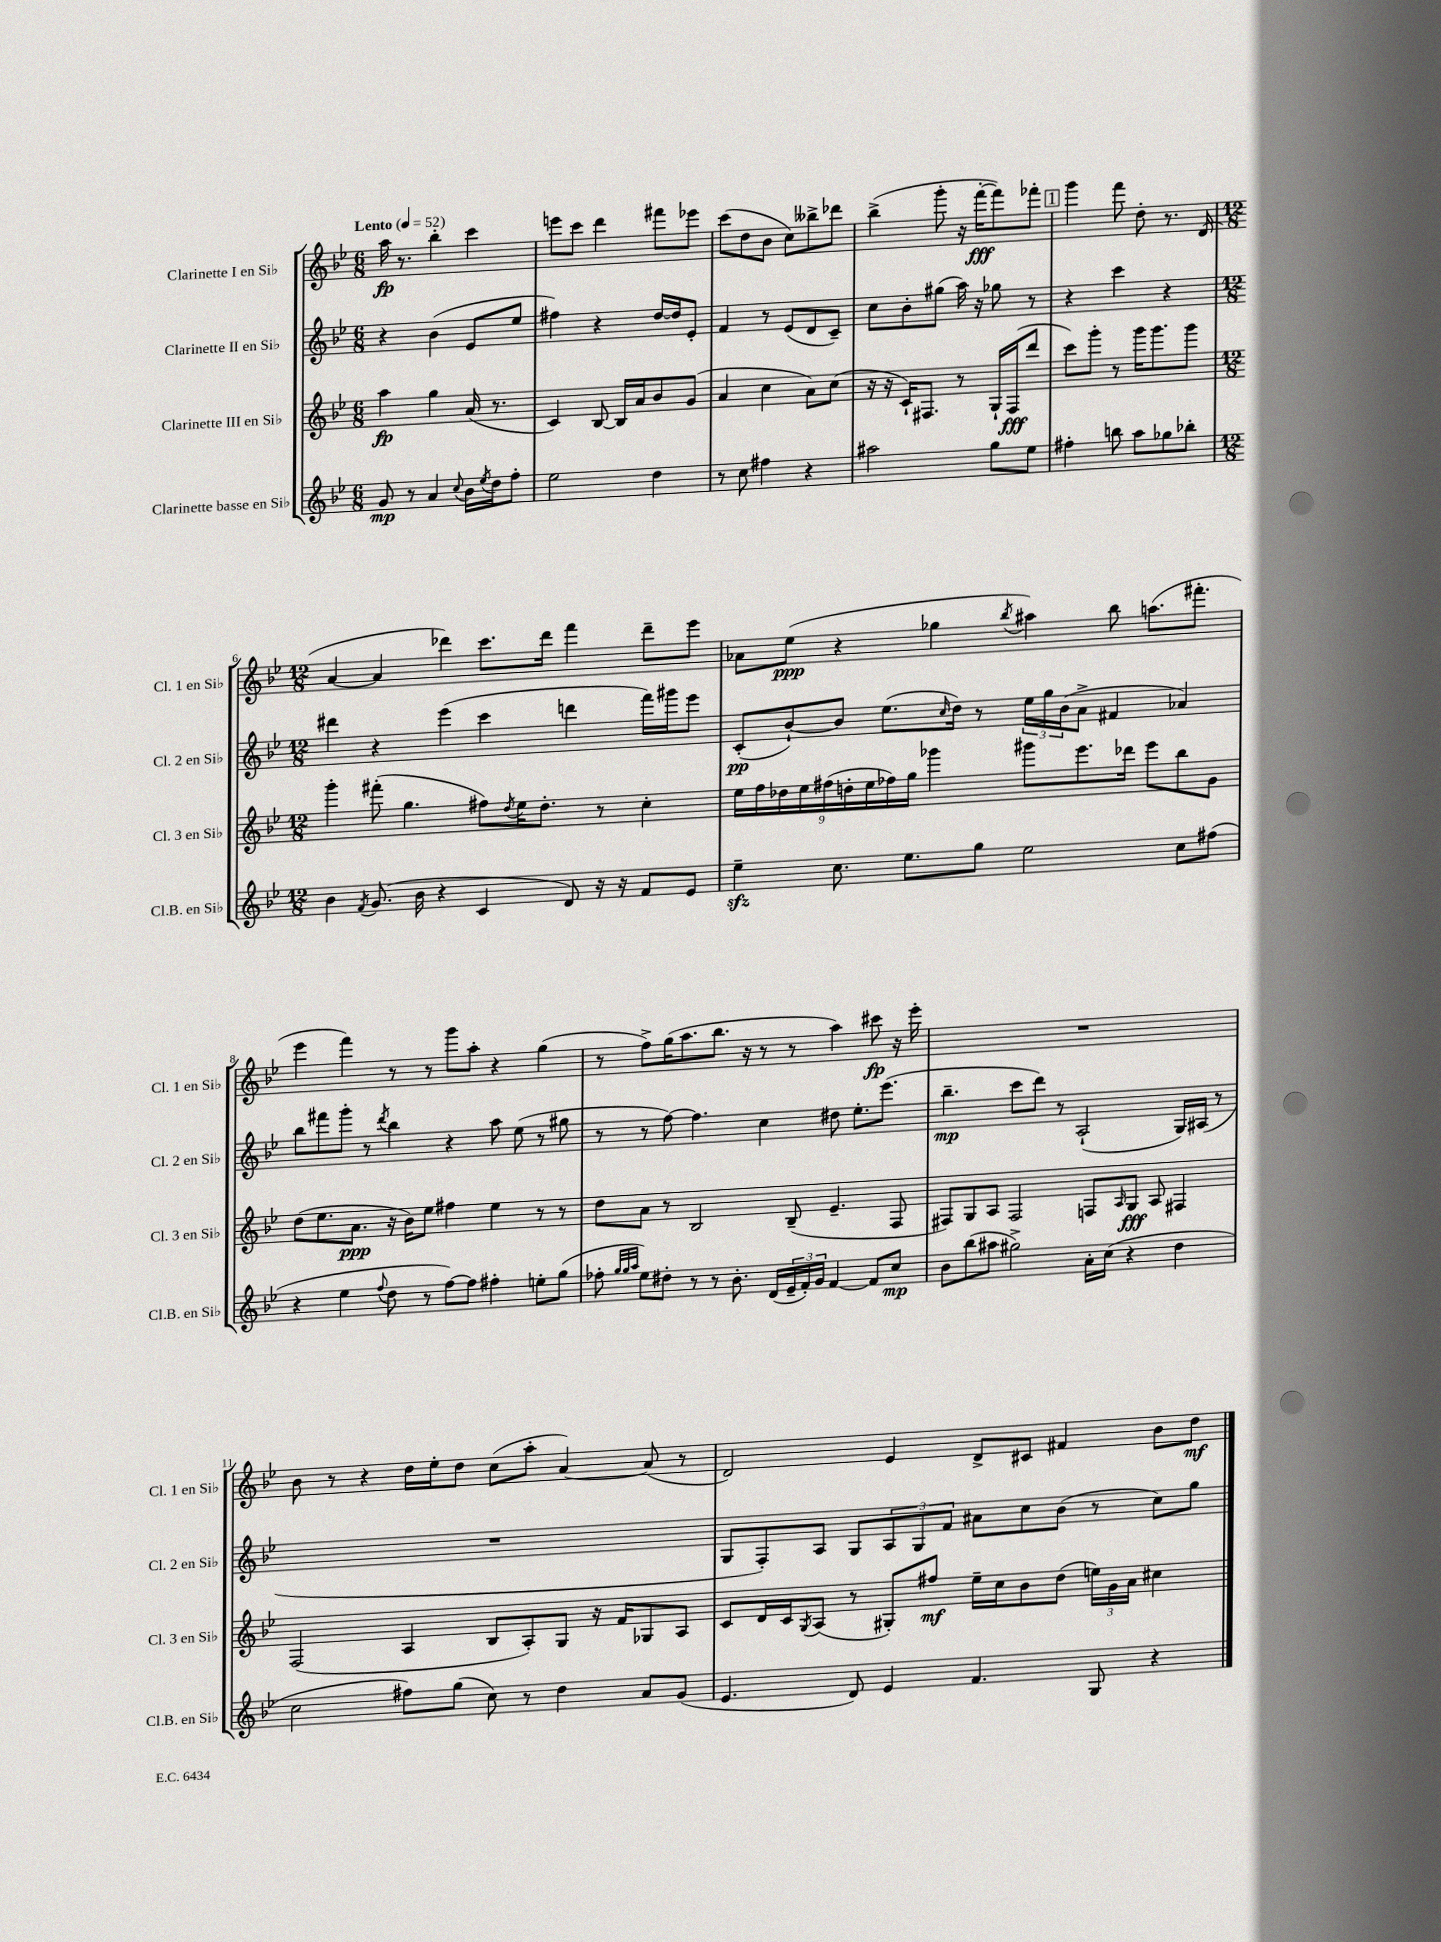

**kern	**kern	**kern	**kern
*staff4	*staff3	*staff2	*staff1
*clefG2	*clefG2	*clefG2	*clefG2
*k[b-e-]	*k[b-e-]	*k[b-e-]	*k[b-e-]
*M6/8	*M6/8	*M6/8	*M6/8
*MM52	*MM52	*MM52	*MM52
8g	4aa	4r	16aa
.	.	.	8.r
8r	.	.	.
4a	4gg	(4b-	4bb-'
8qqcc	.	.	.
16b-	(16a	8e-	4ccc
8qee-	.	.	.
16dd	8.r	.	.
8ff'	.	8ee-	.
=	=	=	=
2ee-	4c)	4ff#)	8eee
.	.	.	8ccc
.	[8B-	4r	4ddd
.	16B-]	.	.
.	16a	.	.
4dd	8b-	[16dd	8fff#
.	.	16dd]	.
.	(8g	8e-'	8eee-
=	=	=	=
8r	4a	4f	(8ccc
8cc	.	.	8dd
4ff#	4cc	8r	8b-
.	.	(8e-	8cc)
4r	8a)	8d	8bb--^
.	(8cc	8c~)	8ddd-
=	=	=	=
2aa#	16r	8cc	(4bb-^
.	16r	.	.
.	16c`)	8b-'	.
.	8.F#	.	.
.	.	(8gg#	8ggg'
.	8r	16aa)	16r
.	.	16r	[16fff'
8gg	16G`	8gg-	8fff])
.	(16F#	.	.
8ee-	8ddd	8r	8fff-'
=	=	=	=
4ff#'	8ccc)	4r	4ggg
.	8ggg'	.	.
8bb	8r	4ccc	8fff
8aa	16ggg	.	8dd'
.	8.ggg	.	.
8gg-	.	4r	8.r
8bb-'	8ggg	.	.
.	.	.	(16d
=	=	=	=
*M12/8	*M12/8	*M12/8	*M12/8
4b-	4ggg'	4ddd#	[4a
8qf	.	.	.
(8.g	(8fff#'	4r	4a]
.	4.gg	.	.
16b-	.	.	.
4r	.	(4eee-	4ddd-)
4c	8ff#)	4ccc	8.ccc
.	8qdd	.	.
.	16ee-	.	.
.	8.dd'	.	16ddd-
8d)	.	4ddd	4fff
16r	8r	.	.
16r	.	.	.
8f	4cc'	16fff)	8ddd-~
.	.	16ggg#	.
8e-	.	8eee-	8eee-
=	=	=	=
4ee-~	18ee-	(8c'	8a-
.	18ff	.	.
.	18dd-	.	.
.	.	[8b-`)	(8ee-
.	18ee-	.	.
.	(18ff#	.	.
8.cc	.	8b-]	4r
.	18dd'	.	.
.	18ee-	.	.
.	.	(8.ee-	.
.	18ff-)	.	.
8.ee-	.	.	.
.	18gg	.	.
.	4ggg-	.	4gg-
.	.	16qqcc	.
.	.	16dd)	.
8gg	.	8r	.
.	.	.	8qbb-
2ee-	8ggg#	24ee-	4aa#)
.	.	24gg	.
.	.	(24b-	.
.	8.eee-	8a^	.
.	.	4f#	8bb-
.	16ddd-	.	.
.	8eee-	.	(8.aa
8cc	8bb-	4a-)	.
.	.	.	8.fff#'
(8ff#	8g	.	.
=	=	=	=
4r	(8dd	8bb-	4eee-
.	8.ee-	8fff#	.
4ee-	.	8ggg'	4fff)
.	8.a	.	.
.	.	8r	.
8qqff	.	8qddd	.
8dd	16r	4bb-	8r
.	16b-)	.	.
8r	8ee-	.	8r
[8ff)	4ff#	4r	8ggg
8ff]	.	.	8aa'
4ff#'	4ee-	8aa	4r
.	.	(8ee-	.
8ee'	8r	8r	(4gg
(8gg	8r	8gg#	.
=	=	=	=
8ff-'	8dd	8r	8r
32qqgg	.	.	.
32qqgg	.	.	.
32qqaa	.	.	.
8ee-)	8a	8r	8ff^)
8dd#'	8r	[8ff)	(16gg
.	.	.	8.aa
8r	2B-	4.ff]	.
8r	.	.	8.bb-
8.b-'	.	.	.
.	.	.	16r
.	.	4cc	8r
(16d	.	.	.
24e-~	(8B-~	.	8r
24f')	.	.	.
24g	.	.	.
[4f	4.e-~	8dd#	4aa)
.	.	8.ee-'	.
8f]	.	.	8ccc#
.	.	(8.eee-	.
8cc	8F	.	16r
.	.	.	16eee-'
=	=	=	=
8b-	8F#)	4.bb-~	1.r
(8bb-	8G	.	.
8aa#	8A	.	.
2gg#^)	2F#	8ccc	.
.	.	8ddd)	.
.	.	8r	.
.	.	(2A`	.
16a'	8F	.	.
(16cc	.	.	.
.	16qqA	.	.
4r	8G	.	.
.	8A	.	.
4dd	4F#	16G)	.
.	.	(16A#	.
.	.	8r	.
=	=	=	=
2cc	(2F	1.r	8b-
.	.	.	8r
.	.	.	4r
8ff#)	4A	.	16dd
.	.	.	16ee-'
(8gg	.	.	8dd
8cc)	8B-	.	(8cc
8r	8A')	.	8aa'
4dd	8G	.	[4a)
.	16r	.	.
.	16f	.	.
8a	8G-	.	(8a]
(8g	8A	.	8r
=	=	=	=
4.e-	8c	8G	2d)
.	16d	8F')	.
.	16c	.	.
.	8qG	.	.
.	(8A	8A	.
8d)	8r	8G	.
4e-	8G#')	12A	4e-
.	.	12G	.
.	8ff#	.	.
.	.	12f	.
4.f	16ee-~	8a#	8d^
.	16cc	.	.
.	8b-	8cc	8c#
.	(8dd	(8b-	4f#
8G	24ee)	8r	.
.	24g	.	.
.	24a	.	.
4r	4cc#	8cc)	8b-
.	.	8gg	8dd
==	==	==	==
*-	*-	*-	*-
